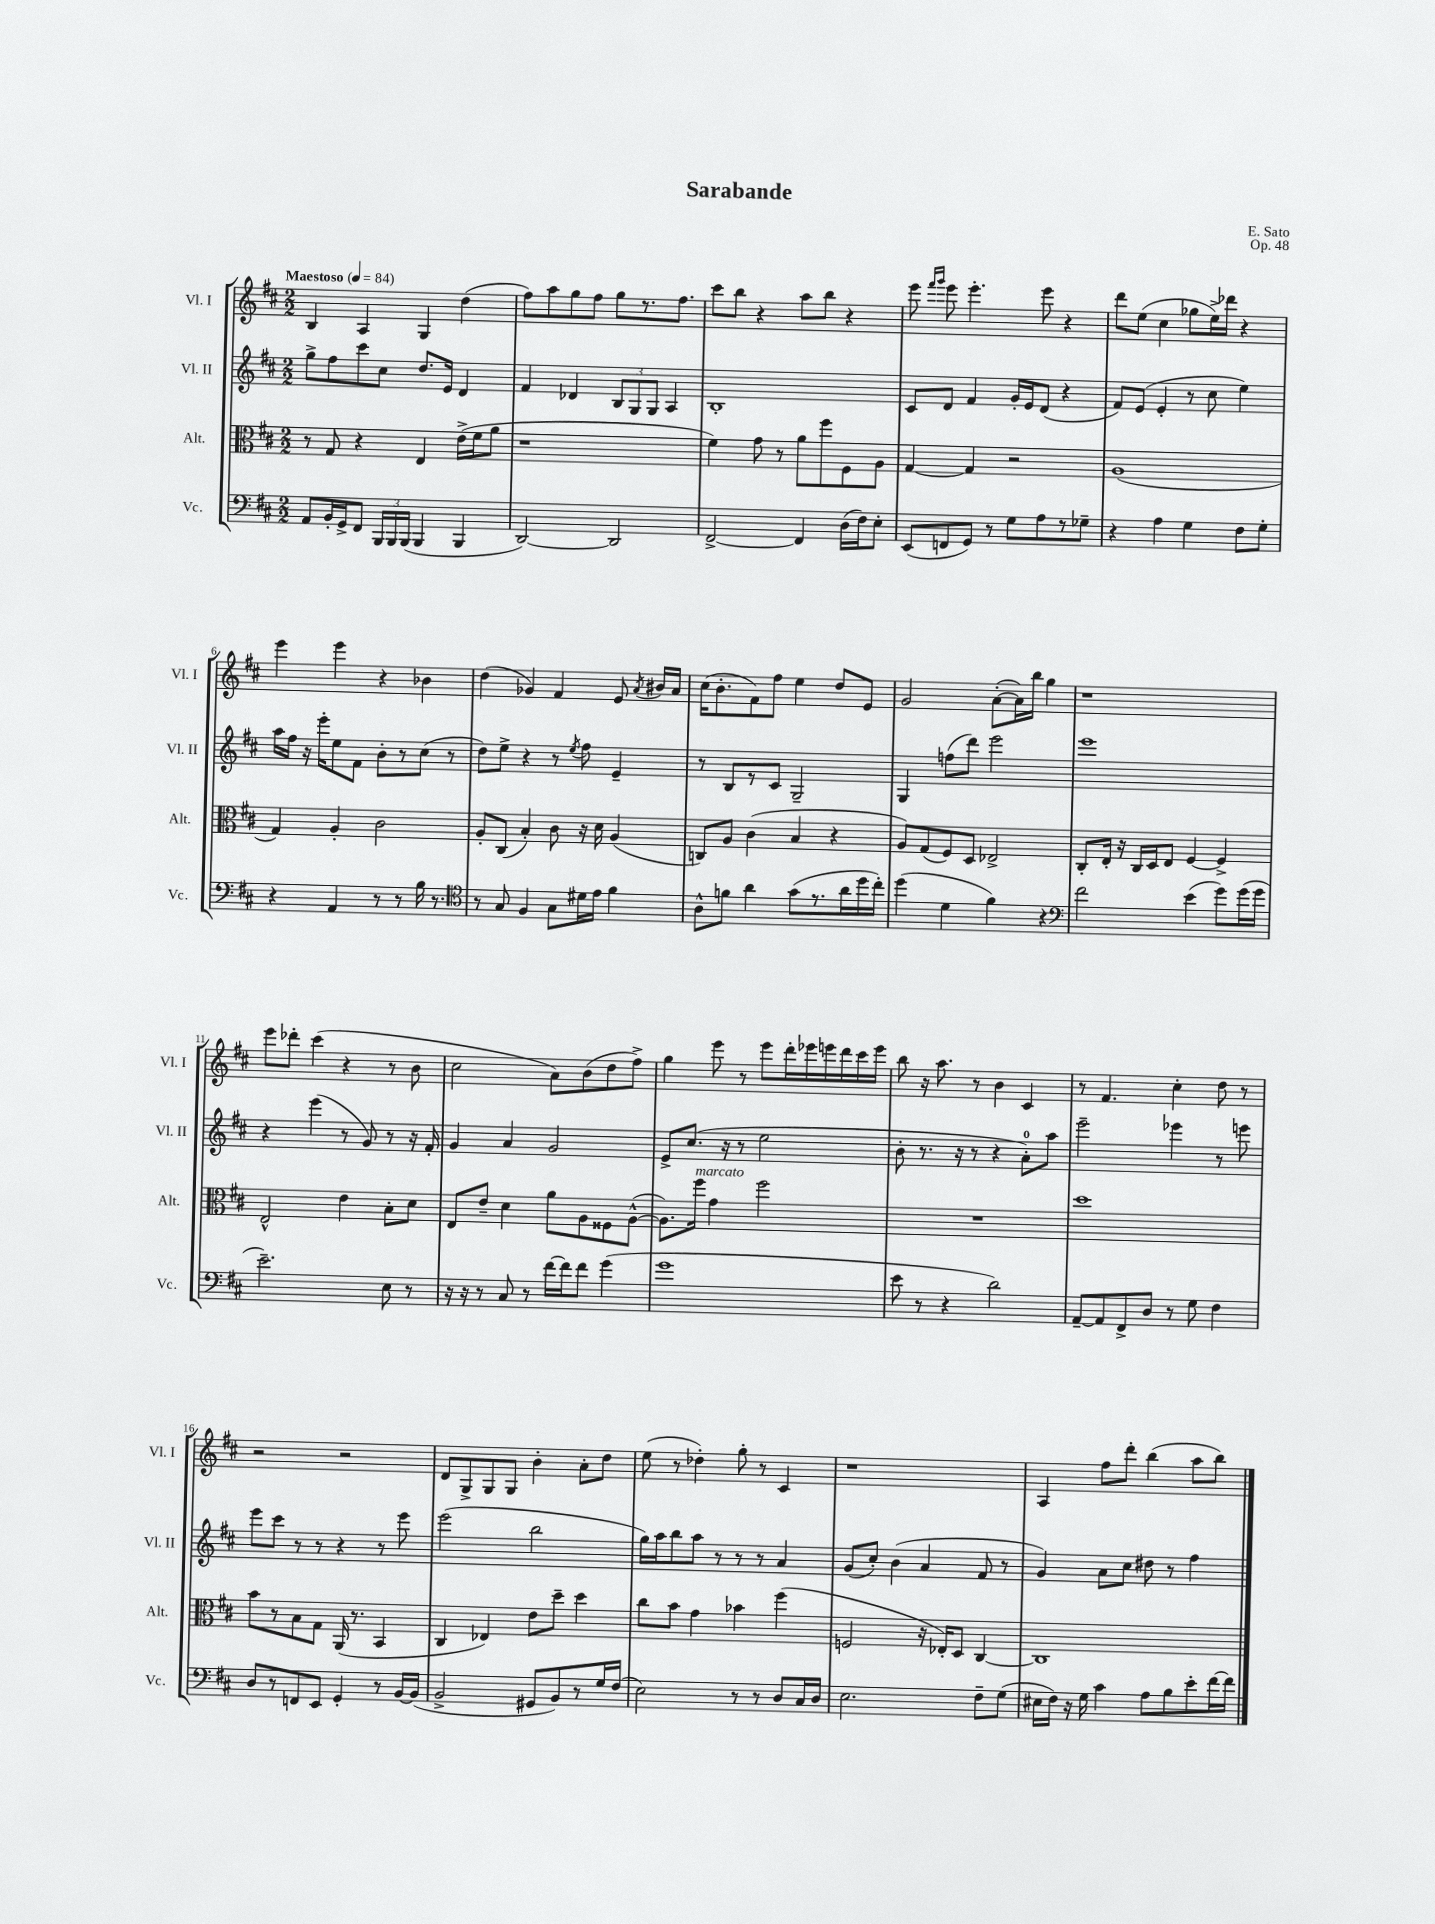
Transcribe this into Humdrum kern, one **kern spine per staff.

**kern	**kern	**kern	**kern
*part4	*part3	*part2	*part1
*staff4	*staff3	*staff2	*staff1
*I"Vc.	*I"Alt.	*I"Vl. II	*I"Vl. I
*I'Vc.	*I'Alt.	*I'Vl. II	*I'Vl. I
*clefF4	*clefC3	*clefG2	*clefG2
*k[f#c#]	*k[f#c#]	*k[f#c#]	*k[f#c#]
*M2/2	*M2/2	*M2/2	*M2/2
*MM84	*MM84	*MM84	*MM84
=1	=1	=1	=1
!	!	!	!LO:TX:a:B:t=Maestoso
8AA/L	8r	8gg^\L	4B/
16BB'/L	8G/	8ff#\	.
16GG^/J	.	.	.
8FF#/J	4r	8ccc#\	4A/
24BBB/LL	.	8cc#\J	.
24BBB/	.	.	.
(24BBB/JJ	.	.	.
4BBB/	4E/	8.dd/L	4G/
.	.	16e/Jk	.
4BBB/	(16e^\LL	4d/	(4dd\
.	16f#\J	.	.
.	8a\J	.	.
=2	=2	=2	=2
[2DD/)	1r	4f#/	8ff#\L)
.	.	.	8aa\
.	.	4d-X/	8gg\
.	.	.	8ff#\J
2DD/]	.	12B/L	8gg\L
.	.	12G/	.
.	.	.	8.r
.	.	12G/J	.
.	.	4A/	.
.	.	.	8.ff#\J
=3	=3	=3	=3
[2FF#^/	4f#\)	1B'	8ccc#\L
.	.	.	8bb\J
.	8g\	.	4r
.	8r	.	.
4FF#/]	8a\L	.	8aa\L
.	8ff#\	.	8bb\J
(16D\LL	8F#\	.	4r
16F#\J)	.	.	.
8E'\J	8A\J	.	.
=4	=4	=4	=4
(8EE/L	[4G/	8c#/L	8eee\
.	.	.	16qqfff#/LL
.	.	.	16qqggg/JJ
8FFn/	.	8d/J	8eee\
8GG/J)	4G/]	4f#/	4.eee'\
8r	.	.	.
8G\L	2r	16g'/LL	.
.	.	16e/J	.
8A\	.	(8d/J	8eee\
8r	.	4r	4r
8G-X~\J	.	.	.
=5	=5	=5	=5
4r	(1A	8f#/L)	8ddd\L
.	.	(8e/J	(8ee\J
4A\	.	4e'/	4cc#\
4G\	.	8r	8gg-X\L
.	.	8cc#\	16ee^\L)
.	.	.	16ddd-X\JJ
8F#\L	.	4ee\)	4r
8G'\J	.	.	.
!!LO:LB:g=z
=6	=6	=6	=6
4r	4G/)	16aa\LL	4eee\
.	.	16ff#\JJ	.
.	.	16r	.
.	.	16eee'\KL	.
4AA/	4A'/	8ee\	4eee\
.	.	8f#\J	.
8r	2c#\	8b'\L	4r
8r	.	8r	.
16B\	.	(8cc#\J	4b-X\
8.r	.	.	.
.	.	8r	.
=7	=7	=7	=7
*clefC4	*	*	*
8r	8A'/L	8dd\L)	(4dd\
8G/	(8C#/J	8ee^\J	.
4F#/	4B'/)	4r	4g-X/)
8G\L	8c#\	8r	4f#/
.	.	8qee/	.
16d#X\L	16r	8ff#\	.
16e\JJ	16d\	.	.
4f#\	(4A/	4e~/	8e/
.	.	.	8qa/
.	.	.	16b#X/LL
.	.	.	16a/JJ
=8	=8	=8	=8
8A^^\L	8Cn/L)	8r	(16cc#\KL
.	.	.	8.b'\
8fn\J	8A/J	8B/L	.
4a\	(4c#\	8r	8f#\)
.	.	8c#/J	8ff#\J
(8g\L	4B/	2G~/	4ee\
8.r	.	.	.
.	4r	.	8dd/L
16a\L	.	.	.
16dd\	.	.	8e/J
16cc#'\JJ)	.	.	.
=9	=9	=9	=9
(4dd\	8A/L)	4G/	2g/
.	(8G/	.	.
4d\	8F#/)	(8ffn\L	.
.	8D/J	8ddd\J)	.
4f#\)	2E-X^/	2eee\	([8a'\L
.	.	.	16a\L])
.	.	.	16bb\JJ
4r	.	.	4gg\
=10	=10	=10	=10
*clefF4	*	*	*
2f#\	8C#'/L	1eee	1r
.	16E'/Jk	.	.
.	16r	.	.
.	16C#/LL	.	.
.	16D/J	.	.
.	8E/J	.	.
(4e\	[4F#/	.	.
8g\L)	4F#^/]	.	.
(16g\L	.	.	.
16g\JJ	.	.	.
!!LO:LB:g=z
=11	=11	=11	=11
2.e~\)	2E^^/	4r	8eee\L
.	.	.	8ddd-X'\J
.	.	(4eee\	(4ccc#\
.	4e\	8r	4r
.	.	8g/)	.
8E\	8B'\L	8r	8r
8r	8d\J	16r	8b\
.	.	16f#'/	.
=12	=12	=12	=12
16r	8E/L	4g/	2cc#\
16r	.	.	.
8r	8e~/J	.	.
8C#/	4d\	4a/	.
8r	.	.	.
[16f#\LL	8a\L	2g/	8a\L)
16f#\J]	.	.	.
8f#\J	8A\	.	(8b\
(4g\	8F##X\	.	8dd\
.	([8A^^\J	.	8ff#^\J)
=13	=13	=13	=13
1g	8.A\L])	8e^/L	4gg\
.	.	(8.cc#/J	.
!	!LO:TX:a:i:t=marcato	!	!
.	16ff#\Jk	.	.
.	4g\	.	8eee\
.	.	16r	.
.	.	8r	8r
.	2ff#\	2ee\	8eee\L
.	.	.	16ddd'\L
.	.	.	16eee-X\
.	.	.	16eeen\
.	.	.	16ddd\
.	.	.	16ccc#\
.	.	.	16eee\JJ
=14	=14	=14	=14
8e\	1r	8b'\	8bb\
8r	.	8.r	16r
.	.	.	8.aa\
4r	.	.	.
.	.	16r	.
.	.	8r	8r
2d\)	.	4r	4b\
.	.	8a'\L)	4c#/
.	.	8aa\J	.
=15	=15	=15	=15
[8AA~/L	1dd	2eee~\	8r
8AA/]	.	.	4.f#/
8FF#^/	.	.	.
8D/J	.	.	.
8r	.	4eee-X\	4cc#'\
8G\	.	.	.
4F#\	.	8r	8dd\
.	.	8eeen\	8r
!!LO:LB:g=z
=16	=16	=16	=16
8D/L	8b\L	8eee\L	2r
8r	8r	8ccc#\J	.
8FFn/	8B\	8r	.
8EE/J	8G\J	8r	.
4GG'/	(16AA/	4r	2r
.	8.r	.	.
8r	4BB/	8r	.
[16BB/LL	.	8eee\	.
(16BB/JJ]	.	.	.
=17	=17	=17	=17
2BB^/	4C#/	(2eee\	8d/L
.	.	.	8G^/
.	4E-X/)	.	8G/
.	.	.	8G/J
8GG#X/L	8e\L	2bb\	4b'\
8BB/)	8dd~\J	.	.
8r	4dd\	.	8a'\L
16G/L	.	.	8dd\J
(16F#/JJ	.	.	.
=18	=18	=18	=18
2E\)	8cc#\L	16gg\LL)	(8ee\
.	.	16aa\J	.
.	8b\J	8bb\	8r
.	4g\	8aa\J	4dd-X'\)
.	.	8r	.
8r	4b-X\	8r	8gg'\
8r	.	8r	8r
8D/L	(4ff#\	4a/	4c#/
16C#/L	.	.	.
16D/JJ	.	.	.
=19	=19	=19	=19
2.E\	2Fn/	(8g/L	1r
.	.	8cc#'/J)	.
.	.	(4b\	.
.	16r	4a/	.
.	16E-X'/KL)	.	.
.	8D/J	.	.
8F#~\L	[4C#/	8f#/	.
(8G\J	.	8r	.
=20	=20	=20	=20
16E#X\LL	1C#]	4g/)	4A/
16F#\JJ)	.	.	.
16r	.	.	.
16G\	.	.	.
4c#\	.	8a\L	8ff#\L
.	.	8cc#\J	8ddd'\J
8A\L	.	8dd#X\	(4bb\
8B\	.	8r	.
8e'\	.	4ff#\	8aa\L
[16f#\L	.	.	8bb\J)
16f#\JJ]	.	.	.
==	==	==	==
*-	*-	*-	*-
